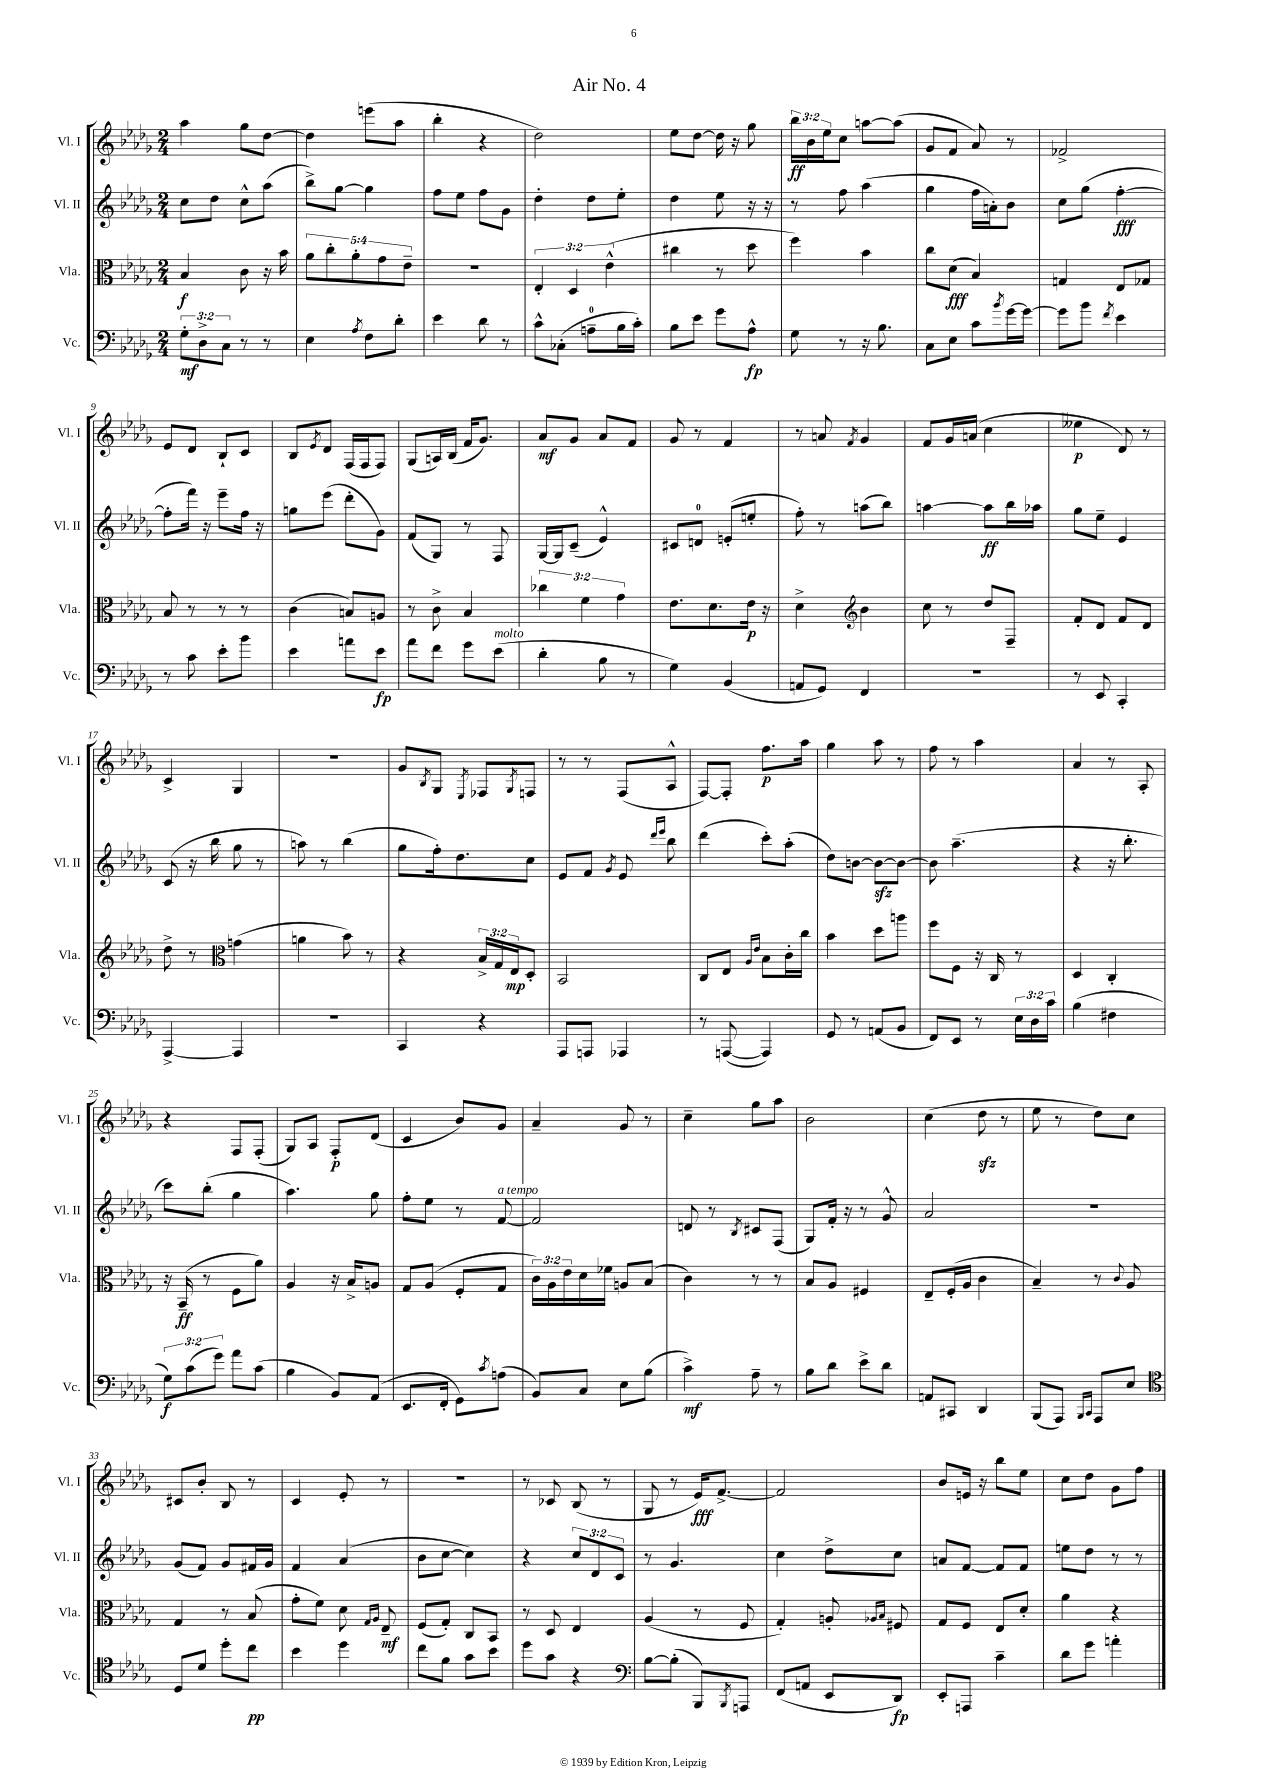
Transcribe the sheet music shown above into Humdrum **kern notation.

**kern	**dynam	**kern	**dynam	**kern	**dynam	**kern	**dynam
*part4	*part4	*part3	*part3	*part2	*part2	*part1	*part1
*staff4	*staff4	*staff3	*staff3	*staff2	*staff2	*staff1	*staff1
*I"Vc.	*	*I"Vla.	*	*I"Vl. II	*	*I"Vl. I	*
*I'Vc.	*	*I'Vla.	*	*I'Vl. II	*	*I'Vl. I	*
*clefF4	*	*clefC3	*	*clefG2	*	*clefG2	*
*k[b-e-a-d-g-]	*	*k[b-e-a-d-g-]	*	*k[b-e-a-d-g-]	*	*k[b-e-a-d-g-]	*
*M2/4	*	*M2/4	*	*M2/4	*	*M2/4	*
=1	=1	=1	=1	=1	=1	=1	=1
12G-'\L	mf	4B-/	f	8cc\L	.	4aa-\	.
12D-^\	.	.	.	.	.	.	.
.	.	.	.	8dd-\J	.	.	.
12C\J	.	.	.	.	.	.	.
8r	.	8c\	.	8cc^^\L	.	8gg-\L	.
8r	.	16r	.	(8aa-\J	.	[8dd-\J	.
.	.	16b-\	.	.	.	.	.
=2	=2	=2	=2	=2	=2	=2	=2
4E-\	.	10a-\L	.	8bb-^\L)	.	4dd-\]	.
.	.	10cc'\	.	.	.	.	.
.	.	.	.	[8gg-\J	.	.	.
.	.	10a-'\	.	.	.	.	.
8qA-/	.	.	.	.	.	.	.
8F\L	.	.	.	4gg-\]	.	(8eeen\L	.
.	.	10g-\	.	.	.	.	.
8d-'\J	.	.	.	.	.	8aa-\J	.
.	.	10e-~\J	.	.	.	.	.
=3	=3	=3	=3	=3	=3	=3	=3
4e-\	.	2r	.	8ff\L	.	4bb-'\	.
.	.	.	.	8ee-\J	.	.	.
8d-\	.	.	.	8ff\L	.	4r	.
8r	.	.	.	8g-\J	.	.	.
=4	=4	=4	=4	=4	=4	=4	=4
8c^^\L	.	6E-'/	.	4dd-'\	.	2dd-\)	.
(8C-X'\J	.	.	.	.	.	.	.
.	.	6D-/	.	.	.	.	.
8An~\L	.	.	.	8dd-\L	.	.	.
.	.	(6e-^^\	.	.	.	.	.
16B-\L	.	.	.	8ee-'\J	.	.	.
16c'\JJ)	.	.	.	.	.	.	.
=5	=5	=5	=5	=5	=5	=5	=5
8B-\L	.	4cc#X\	.	4dd-\	.	8ee-\L	.
8e-\J	.	.	.	.	.	[8dd-\J	.
8g-\L	.	8r	.	8ee-\	.	16dd-\]	.
.	.	.	.	.	.	16r	.
8A-^^\J	fp	8dd-\	.	16r	.	8gg-\	.
.	.	.	.	16r	.	.	.
=6	=6	=6	=6	=6	=6	=6	=6
8G-\	.	4ff\)	.	8r	.	24bb-\LL	ff
.	.	.	.	.	.	24b-\	.
.	.	.	.	.	.	24ee-\J	.
8r	.	.	.	8ff\	.	8cc\J	.
16r	.	4b-\	.	(4aa-\	.	[8aan\L	.
8.B-\	.	.	.	.	.	.	.
.	.	.	.	.	.	(8aa\J]	.
=7	=7	=7	=7	=7	=7	=7	=7
8C\L	.	8cc\L	.	4gg-\	.	8g-/L	.
8E-\J	.	(8d-\J	fff	.	.	8f/J	.
8c\L	.	4B-/)	.	16ff\LL	.	8a-/)	.
.	.	.	.	16an'\J)	.	.	.
8qb-/	.	.	.	.	.	.	.
[16g-\L	.	.	.	8b-\J	.	8r	.
16g-\JJ_	.	.	.	.	.	.	.
=8	=8	=8	=8	=8	=8	=8	=8
8g-\L]	.	4Gn/	.	8cc\L	.	2f-X^/	.
8b-\J	.	.	.	(8gg-\J	.	.	.
8qf/	.	.	.	.	.	.	.
4e-\	.	8E-/L	.	[4ff'\	fff	.	.
.	.	8G-X/J	.	.	.	.	.
!!LO:LB:g=z
=9	=9	=9	=9	=9	=9	=9	=9
8r	.	8B-/	.	8ff'\L]	.	8e-/L	.
8c\	.	8r	.	16fff\Jk)	.	8d-/J	.
.	.	.	.	16r	.	.	.
8e-'\L	.	8r	.	8eee-~\L	.	8B-`/L	.
8b-\J	.	8r	.	16ff\Jk	.	8c/J	.
.	.	.	.	16r	.	.	.
=10	=10	=10	=10	=10	=10	=10	=10
4e-\	.	(4c\	.	8ggn\L	.	8B-/L	.
.	.	.	.	.	.	8qe-/	.
.	.	.	.	(8eee-\J	.	8d-/J	.
8an\L	.	8Bn/L)	.	8ddd-'\L	.	(16F/LL	.
.	.	.	.	.	.	16F/J	.
8e-\J	fp	8An/J	.	8g-\J)	.	8F/J)	.
=11	=11	=11	=11	=11	=11	=11	=11
8a-\L	.	8r	.	(8f/L	.	(8G-/L	.
8f\J	.	8c^\	.	8G-/J)	.	16An/L)	.
.	.	.	.	.	.	(16B-/JJ	.
8g-\L	.	4B-/	.	8r	.	16f/KL	.
.	.	.	.	.	.	8.g-/J)	.
!LO:TX:a:i:t=molto	!	!	!	!	!	!	!
(8e-\J	.	.	.	8F/	.	.	.
=12	=12	=12	=12	=12	=12	=12	=12
4d-'\	.	6cc-X\	.	[16G-/LL	.	8a-/L	mf
.	.	.	.	16G-/J]	.	.	.
.	.	.	.	(8c~/J	.	8g-/J	.
.	.	6f\	.	.	.	.	.
8B-\	.	.	.	4e-^^/)	.	8a-/L	.
.	.	6g-\	.	.	.	.	.
8r	.	.	.	.	.	8f/J	.
=13	=13	=13	=13	=13	=13	=13	=13
4G-\)	.	8.e-\L	.	8c#X/L	.	8g-/	.
.	.	.	.	8dn/J	.	8r	.
.	.	8.d-\	.	.	.	.	.
(4BB-/	.	.	.	(8en'/L	.	4f/	.
.	.	16e-\Jk	p	8een'/J	.	.	.
.	.	16r	.	.	.	.	.
=14	=14	=14	=14	=14	=14	=14	=14
8AAn/L	.	4d-^\	.	8ff'\)	.	8r	.
8GG-/J)	.	.	.	8r	.	8an/	.
*	*	*clefG2	*	*	*	*	*
.	.	.	.	.	.	8qf/	.
4FF/	.	4b-\	.	(8aan\L	.	4g-/	.
.	.	.	.	8bb-\J)	.	.	.
=15	=15	=15	=15	=15	=15	=15	=15
2r	.	8cc\	.	[4aan\	.	8f/L	.
.	.	8r	.	.	.	16g-/L	.
.	.	.	.	.	.	(16an/JJ	.
.	.	8dd-/L	.	8aa\L]	ff	4cc\	.
.	.	8F~/J	.	16bb-\L	.	.	.
.	.	.	.	16aa-X\JJ	.	.	.
=16	=16	=16	=16	=16	=16	=16	=16
8r	.	8f'/L	.	8gg-\L	.	4ee--X\	p
8EE-/	.	8d-/J	.	8ee-~\J	.	.	.
4CC'/	.	8f/L	.	4e-/	.	8d-/)	.
.	.	8d-/J	.	.	.	8r	.
!!LO:LB:g=z
=17	=17	=17	=17	=17	=17	=17	=17
[4AAA-^/	.	8dd-^\	.	(8c/	.	4c^/	.
.	.	8r	.	16r	.	.	.
.	.	.	.	16bb-\	.	.	.
*	*	*clefC3	*	*	*	*	*
4AAA-/]	.	(4gn\	.	8gg-\	.	4G-/	.
.	.	.	.	8r	.	.	.
=18	=18	=18	=18	=18	=18	=18	=18
2r	.	4an\	.	8aan\)	.	2r	.
.	.	.	.	8r	.	.	.
.	.	8b-\)	.	(4bb-\	.	.	.
.	.	8r	.	.	.	.	.
=19	=19	=19	=19	=19	=19	=19	=19
4CC/	.	4r	.	8gg-\L	.	8g-/L	.
.	.	.	.	.	.	8qB-/	.
.	.	.	.	16ff'\k)	.	8G-/J	.
.	.	.	.	8.dd-\	.	.	.
.	.	.	.	.	.	8qE-/	.
4r	.	24B-^/LL	.	.	.	8F-X/L	.
.	.	24G-/	.	.	.	.	.
.	.	24E-/J	mp	.	.	.	.
.	.	.	.	.	.	8qG-/	.
.	.	8D-'/J	.	8cc\J	.	8Fn/J	.
=20	=20	=20	=20	=20	=20	=20	=20
8AAA-/L	.	2BB-/	.	8e-/L	.	8r	.
8AAAn/J	.	.	.	8f/J	.	8r	.
.	.	.	.	8qg-/	.	.	.
4AAA-X/	.	.	.	8e-/	.	(8F/L	.
.	.	.	.	16qqddd-/LL	.	.	.
.	.	.	.	16qqeee-/JJ	.	.	.
.	.	.	.	8bb-\	.	8A-^^/J	.
=21	=21	=21	=21	=21	=21	=21	=21
8r	.	8C/L	.	(4ddd-\	.	[8F/L)	.
([8AAAn/	.	8E-/J	.	.	.	8F'/J]	.
.	.	16qqA-/LL	.	.	.	.	.
.	.	16qqe-/JJ	.	.	.	.	.
4AAA/])	.	8B-\L	.	8ccc'\L)	.	8.ff\L	p
.	.	16c'\L	.	(8aa-'\J	.	.	.
.	.	16cc\JJ	.	.	.	16aa-\Jk	.
=22	=22	=22	=22	=22	=22	=22	=22
8GG-/	.	4b-\	.	8dd-\L)	.	4gg-\	.
8r	.	.	.	[8bn\J	.	.	.
(8AAn/L	.	8dd-\L	.	8bzz\L_	.	8aa-\	.
8BB-/J	.	8aan\J	.	8b\J_	.	8r	.
=23	=23	=23	=23	=23	=23	=23	=23
8FF/L)	.	8ff\L	.	8b\]	.	8ff\	.
8EE-/J	.	8F\J	.	(4.aa-~\	.	8r	.
8r	.	16r	.	.	.	4aa-\	.
.	.	16C/	.	.	.	.	.
24E-\LL	.	8r	.	.	.	.	.
24D-\	.	.	.	.	.	.	.
24c\JJ	.	.	.	.	.	.	.
=24	=24	=24	=24	=24	=24	=24	=24
(4B-\	.	4D-/	.	4r	.	4a-/	.
4F#X\	.	4C'/	.	16r	.	8r	.
.	.	.	.	8.bb-'\	.	.	.
.	.	.	.	.	.	8A-'/	.
!!LO:LB:g=z
=25	=25	=25	=25	=25	=25	=25	=25
12G-\L)	f	16r	.	8ccc\L)	.	4r	.
.	.	(16BB-~/	ff	.	.	.	.
(12c\	.	.	.	.	.	.	.
.	.	8r	.	(8bb-'\J	.	.	.
12g-\J)	.	.	.	.	.	.	.
8a-\L	.	8F\L	.	4gg-\	.	8F/L	.
(8c\J	.	8a-\J)	.	.	.	(8F'/J	.
=26	=26	=26	=26	=26	=26	=26	=26
4B-\	.	4A-/	.	4.aa-\)	.	8G-/L)	.
.	.	.	.	.	.	8A-/J	.
8BB-/L)	.	16r	.	.	.	8F'/L	p
.	.	16B-^/KL	.	.	.	.	.
(8AA-/J	.	8An/J	.	8gg-\	.	(8d-/J	.
=27	=27	=27	=27	=27	=27	=27	=27
8.EE-/L	.	8G-/L	.	8ff'\L	.	4c/	.
.	.	(8A-/J	.	8ee-\J	.	.	.
16FF'/Jk	.	.	.	.	.	.	.
8GG-\L)	.	8F'/L	.	8r	.	8b-/L)	.
8qc/	.	.	.	.	.	.	.
!	!	!	!	!LO:TX:a:i:t=a tempo	!	!	!
(8An\J	.	8G-/J	.	[8f/	.	8g-/J	.
=28	=28	=28	=28	=28	=28	=28	=28
8BB-/L)	.	24c\LL)	.	2f/]	.	4a-~/	.
.	.	24A-\	.	.	.	.	.
.	.	24e-\	.	.	.	.	.
8C/J	.	16d-\	.	.	.	.	.
.	.	16f-X\JJ	.	.	.	.	.
8E-\L	.	8An/L	.	.	.	8g-/	.
(8B-\J	.	(8B-/J	.	.	.	8r	.
=29	=29	=29	=29	=29	=29	=29	=29
4c^\)	mf	4c\)	.	8dn/	.	4cc~\	.
.	.	.	.	8r	.	.	.
.	.	.	.	8qB-/	.	.	.
8A-~\	.	8r	.	8c#X/L	.	8gg-\L	.
8r	.	8r	.	(8F/J	.	8aa-\J	.
=30	=30	=30	=30	=30	=30	=30	=30
8B-\L	.	8B-/L	.	8G-/L)	.	2b-\	.
8d-\J	.	8A-/J	.	16f'/Jk	.	.	.
.	.	.	.	16r	.	.	.
8e-^\L	.	4F#X/	.	8r	.	.	.
8d-\J	.	.	.	8g-^^/	.	.	.
=31	=31	=31	=31	=31	=31	=31	=31
8AAn/L	.	8E-~/L	.	2a-/	.	(4cc\	.
8CC#X/J	.	(16F'/L	.	.	.	.	.
.	.	16A-/JJ	.	.	.	.	.
4DD-/	.	4c\	.	.	.	8dd-zz\	.
.	.	.	.	.	.	8r	.
=32	=32	=32	=32	=32	=32	=32	=32
(8BBB-/L	.	4B-~/)	.	2r	.	8ee-\	.
8AAA-/J)	.	.	.	.	.	8r	.
16qqBBB-/LL	.	.	.	.	.	.	.
16qqCC/JJ	.	.	.	.	.	.	.
8AAA-/L	.	8r	.	.	.	8dd-\L)	.
.	.	8qqc/	.	.	.	.	.
8E-/J	.	8A-/	.	.	.	8cc\J	.
!!LO:LB:g=z
=33	=33	=33	=33	=33	=33	=33	=33
*clefC4	*	*	*	*	*	*	*
8D-/L	.	4G-/	.	(8g-/L	.	8c#X/L	.
8d-/J	.	.	.	8f/J)	.	8b-'/J	.
8dd-'\L	.	8r	.	8g-/L	.	8B-/	.
8cc\J	pp	(8B-/	.	16f#X/L	.	8r	.
.	.	.	.	16g-/JJ	.	.	.
=34	=34	=34	=34	=34	=34	=34	=34
4b-\	.	8g-'\L	.	4f/	.	4c/	.
.	.	8f\J)	.	.	.	.	.
4dd-\	.	8d-\	.	(4a-/	.	8e-'/	.
.	.	16qqG-/LL	.	.	.	.	.
.	.	16qqA-/JJ	.	.	.	.	.
.	.	8E-~/	mf	.	.	8r	.
=35	=35	=35	=35	=35	=35	=35	=35
8cc\L	.	(8F/L	.	8b-\L	.	2r	.
8f\J	.	8G-'/J)	.	[8cc\J	.	.	.
8g-\L	.	8C/L	.	4cc\])	.	.	.
8b-\J	.	8BB-/J	.	.	.	.	.
=36	=36	=36	=36	=36	=36	=36	=36
8dd-\L	.	8r	.	4r	.	8r	.
8g-\J	.	8D-/	.	.	.	8c-X/	.
4r	.	4E-/	.	12cc/L	.	(8B-/	.
.	.	.	.	12d-/	.	.	.
.	.	.	.	.	.	8r	.
.	.	.	.	12c/J	.	.	.
=37	=37	=37	=37	=37	=37	=37	=37
*clefF4	*	*	*	*	*	*	*
[8B-\L	.	(4A-/	.	8r	.	8G-/	.
(8B-'\J]	.	.	.	4.g-/	.	8r	.
8BBB-/L)	.	8r	.	.	.	16e-/KL)	fff
.	.	.	.	.	.	[8.f^/J	.
8qBBB-/	.	.	.	.	.	.	.
8AAAn/J	.	8F/	.	.	.	.	.
=38	=38	=38	=38	=38	=38	=38	=38
(8FF/L	.	4G-'/)	.	4cc\	.	2f/]	.
8AAn/J	.	.	.	.	.	.	.
8EE-/L	.	8An'/	.	8dd-^\L	.	.	.
.	.	16qqA-X/LL	.	.	.	.	.
.	.	16qqB-/JJ	.	.	.	.	.
8DD-/J)	fp	8F#X/	.	8cc\J	.	.	.
=39	=39	=39	=39	=39	=39	=39	=39
8EE-'/L	.	8G-/L	.	8an/L	.	8b-/L	.
8AAAn/J	.	8F/J	.	[8f/J	.	16en/Jk	.
.	.	.	.	.	.	16r	.
4c~\	.	8E-/L	.	8f/L]	.	8bb-\L	.
.	.	8d-'/J	.	8f/J	.	8ee-\J	.
=40	=40	=40	=40	=40	=40	=40	=40
8d-\L	.	4a-\	.	8een\L	.	8cc\L	.
8g-\J	.	.	.	8dd-\J	.	8dd-\J	.
4an'\	.	4r	.	8r	.	8g-\L	.
.	.	.	.	8r	.	8ff\J	.
==	==	==	==	==	==	==	==
*-	*-	*-	*-	*-	*-	*-	*-
